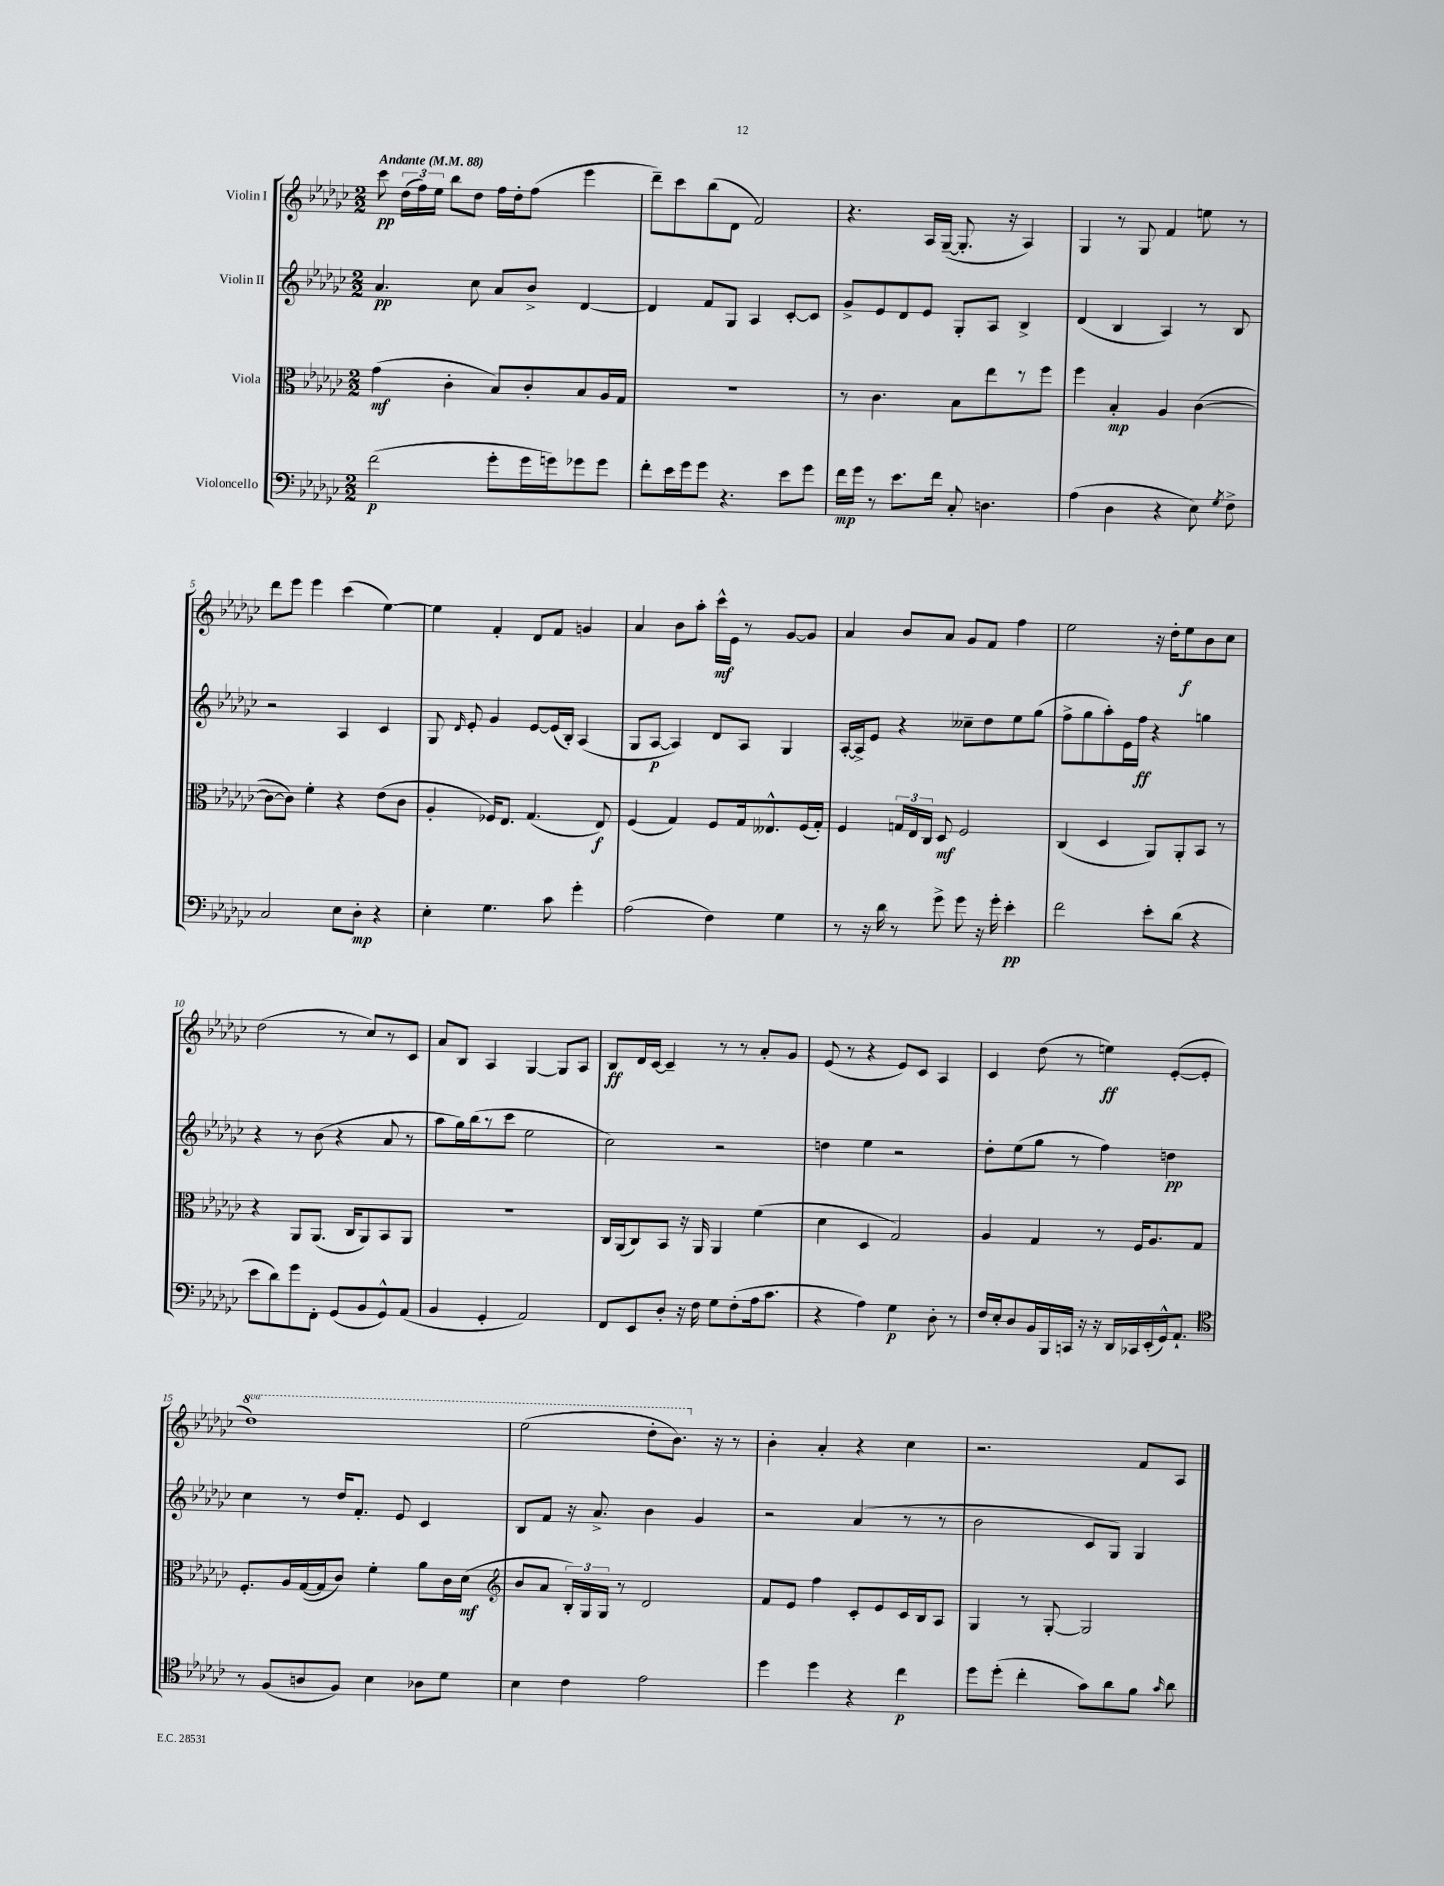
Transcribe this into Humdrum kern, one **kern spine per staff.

**kern	**dynam	**kern	**dynam	**kern	**dynam	**kern	**dynam
*part4	*part4	*part3	*part3	*part2	*part2	*part1	*part1
*staff4	*staff4	*staff3	*staff3	*staff2	*staff2	*staff1	*staff1
*I"Violoncello	*	*I"Viola	*	*I"Violin II	*	*I"Violin I	*
*clefF4	*	*clefC3	*	*clefG2	*	*clefG2	*
*k[b-e-a-d-g-c-]	*	*k[b-e-a-d-g-c-]	*	*k[b-e-a-d-g-c-]	*	*k[b-e-a-d-g-c-]	*
*M2/2	*	*M2/2	*	*M2/2	*	*M2/2	*
*MM88	*	*MM88	*	*MM88	*	*MM88	*
=1	=1	=1	=1	=1	=1	=1	=1
!	!	!	!	!	!	!LO:TX:a:B:t=Andante	!
(2f\	p	(4g-\	mf	4.a-/	pp	8ccc-\	pp
.	.	.	.	.	.	(24dd-\LL	.
.	.	.	.	.	.	24ff\)	.
.	.	.	.	.	.	24ee-\JJ	.
.	.	4c-'\	.	.	.	8bb-\L	.
.	.	.	.	8cc-\	.	8dd-\J	.
8g-'\L	.	8B-/L)	.	8a-/L	.	16ff\LL	.
.	.	.	.	.	.	16dd-'\J	.
16g-\L	.	8c-'/	.	8b-^/J	.	(8ff\J	.
16gn\J)	.	.	.	.	.	.	.
8g-X\	.	8B-/	.	[4d-/	.	4eee-\	.
8g-\J	.	16A-/L	.	.	.	.	.
.	.	16G-/JJ	.	.	.	.	.
=2	=2	=2	=2	=2	=2	=2	=2
8f'\L	.	1r	.	4d-/]	.	8ddd-~\L)	.
16e-\L	.	.	.	.	.	8ccc-\	.
16g-\J	.	.	.	.	.	.	.
8g-\J	.	.	.	8f/L	.	(8bb-\	.
4.r	.	.	.	8G-/J	.	8d-\J	.
.	.	.	.	4A-/	.	2f/)	.
8e-\L	.	.	.	[8c-'/L	.	.	.
8g-\J	.	.	.	8c-/J]	.	.	.
=3	=3	=3	=3	=3	=3	=3	=3
16f\LL	mp	8r	.	8g-^/L	.	4.r	.
16g-\JJ	.	.	.	.	.	.	.
8r	.	4.c-\	.	8e-/	.	.	.
8.e-\L	.	.	.	8d-/	.	.	.
.	.	.	.	8e-/J	.	16A-/LL	.
16f\Jk	.	.	.	.	.	([16G-~/JJ	.
8C-'/	.	8B-\L	.	8G-'/L	.	8.G-'/]	.
4.Dn\	.	8ee-\	.	8A-/J	.	.	.
.	.	.	.	.	.	16r	.
.	.	8r	.	4B-^/	.	4A-/)	.
.	.	8ff\J	.	.	.	.	.
=4	=4	=4	=4	=4	=4	=4	=4
(4A-\	.	4ff\	.	(4d-/	.	4G-/	.
4D-\	.	4B-'/	mp	4B-/	.	8r	.
.	.	.	.	.	.	8G-/	.
4r	.	4A-/	.	4A-/)	.	4f/	.
8E-\)	.	([4c-\	.	8r	.	8een\	.
8qG-/	.	.	.	.	.	.	.
8F^\	.	.	.	8B-/	.	8r	.
!!LO:LB:g=z
=5	=5	=5	=5	=5	=5	=5	=5
2C-/	.	8c-\L_	.	2r	.	8ddd-\L	.
.	.	8c-\J])	.	.	.	8eee-\J	.
.	.	4f'\	.	.	.	4eee-\	.
8E-\L	.	4r	.	4A-/	.	(4ccc-\	.
8D-'\J	mp	.	.	.	.	.	.
4r	.	(8e-\L	.	4c-/	.	[4ee-\)	.
.	.	8c-\J	.	.	.	.	.
=6	=6	=6	=6	=6	=6	=6	=6
4E-'\	.	4A-'/	.	8G-/	.	4ee-\]	.
.	.	.	.	16qqd-/	.	.	.
.	.	.	.	8e-'/	.	.	.
4.G-\	.	16F-X/KL)	.	4g-/	.	4f'/	.
.	.	8.E-/J	.	.	.	.	.
.	.	(4.G-/	.	[8e-/L	.	8d-/L	.
8c-\	.	.	.	(16e-/L]	.	8f/J	.
.	.	.	.	16B-'/JJ)	.	.	.
4g-'\	.	.	.	(4A-/	.	4gn/	.
.	.	8E-/)	f	.	.	.	.
=7	=7	=7	=7	=7	=7	=7	=7
(2A-\	.	(4F/	.	8G-/L	.	4a-/	.
.	.	.	.	[8A-/J	p	.	.
.	.	4G-/)	.	4A-/])	.	8b-\L	.
.	.	.	.	.	.	8aa-'\J	.
4F\)	.	8F/L	.	8d-/L	.	16ccc-^^\LL	mf
.	.	.	.	.	.	16e-\JJ	.
.	.	16G-/k	.	8A-/J	.	8r	.
.	.	8.E--X^^/	.	.	.	.	.
4G-\	.	.	.	4G-/	.	[8g-/L	.
.	.	(16F/L	.	.	.	8g-/J]	.
.	.	16G-'/JJ)	.	.	.	.	.
=8	=8	=8	=8	=8	=8	=8	=8
8r	.	4F/	.	[16A-'/LL	.	4a-/	.
.	.	.	.	16A-^/J]	.	.	.
16r	.	.	.	8e-/J	.	.	.
16d-\	.	.	.	.	.	.	.
8r	.	24Gn/LL	.	4r	.	8b-/L	.
.	.	24E-/	.	.	.	.	.
.	.	24C-/JJ	.	.	.	.	.
8g-^\	.	8D-/	mf	.	.	8a-/J	.
8g-\	.	2F/	.	8cc--X~\L	.	8g-/L	.
16r	.	.	.	8dd-\	.	8f/J	.
16g-'\	.	.	.	.	.	.	.
4e-'\	pp	.	.	8ee-\	.	4ff\	.
.	.	.	.	(8gg-\J	.	.	.
=9	=9	=9	=9	=9	=9	=9	=9
2f\	.	(4C-/	.	8ff^\L	.	2ee-\	.
.	.	.	.	8gg-\	.	.	.
.	.	4D-/	.	8aa-'\)	.	.	.
.	.	.	.	16e-\L	.	.	.
.	.	.	.	16ff\JJ	ff	.	.
8e-'\L	.	8AA-/L)	.	4r	.	16r	.
.	.	.	.	.	.	16dd-'\KL	.
(8d-\J	.	8AA-'/	.	.	.	8ee-\	f
4r	.	8BB-/J	.	4ggn\	.	8b-\	.
.	.	8r	.	.	.	8cc-\J	.
!!LO:LB:g=z
=10	=10	=10	=10	=10	=10	=10	=10
8e-\L	.	4r	.	4r	.	(2dd-\	.
8d-\)	.	.	.	.	.	.	.
8g-\	.	8AA-/L	.	8r	.	.	.
8FF'\J	.	(8.AA-/J	.	(8b-\	.	.	.
(8GG-/L	.	.	.	4r	.	8r	.
.	.	16C-/KL	.	.	.	.	.
8BB-/	.	8AA-/)	.	.	.	8cc-/L)	.
8GG-^^/)	.	8BB-/	.	8a-/	.	8r	.
(8AA-/J	.	8AA-/J	.	8r	.	8c-/J	.
=11	=11	=11	=11	=11	=11	=11	=11
4BB-/	.	1r	.	8aa-\L	.	8a-/L	.
.	.	.	.	16gg-\L)	.	8B-/J	.
.	.	.	.	(16bb-\J	.	.	.
4GG-'/	.	.	.	8r	.	4A-/	.
.	.	.	.	8ccc-\J	.	.	.
2AA-/)	.	.	.	2ee-\	.	[4G-/	.
.	.	.	.	.	.	8G-/L]	.
.	.	.	.	.	.	8A-/J	.
=12	=12	=12	=12	=12	=12	=12	=12
8FF/L	.	16C-/LL	.	2cc-\)	.	8B-/L	ff
.	.	(16AA-/J	.	.	.	.	.
8EE-/	.	8C-/)	.	.	.	16d-/L	.
.	.	.	.	.	.	[16c-/JJ	.
8D-'/J	.	8BB-/J	.	.	.	4c-~/]	.
16r	.	16r	.	.	.	.	.
16F\	.	16AA-/	.	.	.	.	.
8G-\L	.	4AA-/	.	2r	.	8r	.
(8F'\	.	.	.	.	.	8r	.
16A-\k	.	(4f\	.	.	.	8a-'/L	.
8.c-\J	.	.	.	.	.	.	.
.	.	.	.	.	.	8g-/J	.
=13	=13	=13	=13	=13	=13	=13	=13
4r	.	4d-\	.	4ddn\	.	(8e-/	.
.	.	.	.	.	.	8r	.
4A-\)	.	4D-/	.	4ee-\	.	4r	.
4G-\	p	2G-/)	.	2r	.	8e-/L)	.
.	.	.	.	.	.	8c-/J	.
8D-'\	.	.	.	.	.	4A-/	.
8r	.	.	.	.	.	.	.
=14	=14	=14	=14	=14	=14	=14	=14
16F/LL	.	4A-/	.	8dd-'\L	.	4c-/	.
16E-'/J	.	.	.	.	.	.	.
8D-/	.	.	.	(8ee-\	.	.	.
16BB-/L	.	4G-/	.	8gg-\J	.	(8dd-\	.
16BBB-/	.	.	.	.	.	.	.
16CCn/JJ	.	.	.	8r	.	8r	.
16r	.	.	.	.	.	.	.
16r	.	8r	.	4ff\)	.	4een\)	ff
16DD-/LL	.	.	.	.	.	.	.
16CC-X/	.	16F/KL	.	.	.	.	.
(16EE-'/	.	8.A-/	.	.	.	.	.
16GG-^^/J)	.	.	.	4ddn\	pp	([8e-'/L	.
8.AA-`/J	.	.	.	.	.	.	.
.	.	8G-/J	.	.	.	8e-'/J]	.
!!LO:LB:g=z
=15	=15	=15	=15	=15	=15	=15	=15
*clefC4	*	*	*	*	*	*	*
*	*	*	*	*	*	*8va	*
8r	.	8.F'/L	.	4cc-\	.	1ddd-)	.
(8F/L	.	.	.	.	.	.	.
.	.	16A-/L	.	.	.	.	.
8An/	.	([16G-/	.	8r	.	.	.
.	.	16G-/J]	.	.	.	.	.
8F/J)	.	8c-/J)	.	16dd-/KL	.	.	.
.	.	.	.	8.f'/J	.	.	.
4B-\	.	4f'\	.	.	.	.	.
.	.	.	.	8e-/	.	.	.
8A-X\L	.	8a-\L	.	4c-/	.	.	.
8d-\J	.	16c-\L	.	.	.	.	.
.	.	(16d-\JJ	mf	.	.	.	.
=16	=16	=16	=16	=16	=16	=16	=16
*	*	*clefG2	*	*	*	*	*
4B-\	.	8b-/L	.	8B-/L	.	(2eee-\	.
.	.	8a-/J	.	8f/J	.	.	.
4c-\	.	24B-'/LL)	.	16r	.	.	.
.	.	24G-/	.	.	.	.	.
.	.	.	.	8.a-^/	.	.	.
.	.	24G-/JJ	.	.	.	.	.
.	.	8r	.	.	.	.	.
2e-\	.	2d-/	.	4b-\	.	8ddd-'\L	.
.	.	.	.	.	.	8.bb-\J)	.
.	.	.	.	4g-/	.	.	.
*	*	*	*	*	*	*X8va	*
.	.	.	.	.	.	16r	.
.	.	.	.	.	.	8r	.
=17	=17	=17	=17	=17	=17	=17	=17
4dd-\	.	8f/L	.	2r	.	4b-'\	.
.	.	8e-/J	.	.	.	.	.
4dd-\	.	4ff\	.	.	.	4a-'/	.
4r	.	8c-'/L	.	(4a-/	.	4r	.
.	.	8e-/	.	.	.	.	.
4cc-\	p	16c-/L	.	8r	.	4cc-\	.
.	.	16B-/J	.	.	.	.	.
.	.	8A-/J	.	8r	.	.	.
=18	=18	=18	=18	=18	=18	=18	=18
8dd-\L	.	4G-/	.	2b-\	.	2.r	.
(8dd-'\J	.	.	.	.	.	.	.
4cc-'\	.	8r	.	.	.	.	.
.	.	[8G-'/	.	.	.	.	.
8g-\L)	.	2G-/]	.	8c-/L	.	.	.
8a-\	.	.	.	8G-/J)	.	.	.
8f\J	.	.	.	4G-/	.	8f/L	.
16qqg-/	.	.	.	.	.	.	.
8a-\	.	.	.	.	.	8A-/J	.
==	==	==	==	==	==	==	==
*-	*-	*-	*-	*-	*-	*-	*-
